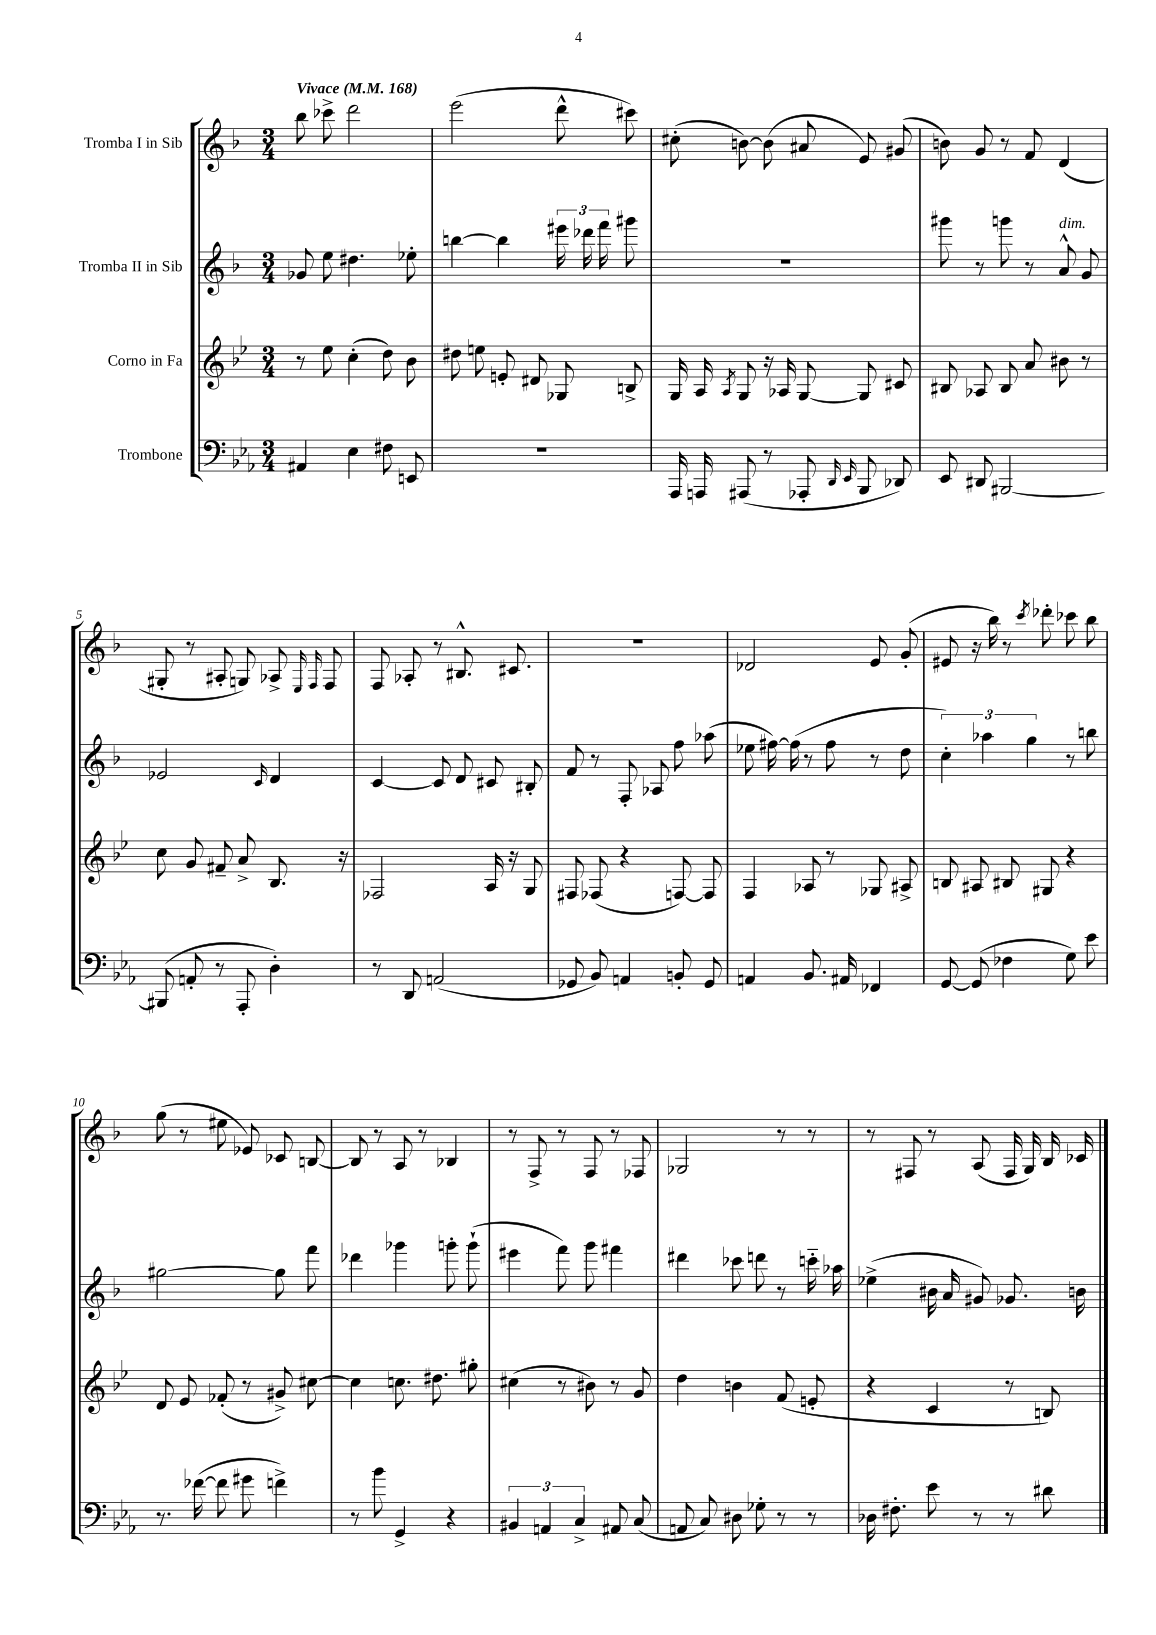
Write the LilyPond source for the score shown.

<<
\new StaffGroup <<
\new Staff = "s0" \with { instrumentName = "Tromba I in Sib" } {
    \clef treble \key f \major \numericTimeSignature \time 3/4 \tempo "Vivace" 4 = 168
    \autoBeamOff bes''8 ces'''8-> d'''2 |
    e'''2( d'''8-^ cis'''8) |
    cis''8-.( b'8~) b'8( ais'8 e'8) gis'8( |
    b'8) g'8 r8 f'8 d'4( |
    gis8-. r8 ais8-. g8) aes8-> \grace { e16 f16 } f8 |
    f8 aes8-. r8 bis8.-^ cis'8. |
    R2. |
    des'2 e'8 g'8-.( |
    eis'8 r16 bes''16) r8 \acciaccatura { c'''8 } des'''8-. ces'''8 bes''8 |
    g''8( r8 eis''8 ees'8) ces'8 b8~ |
    b8 r8 a8 r8 bes4 |
    r8 f8-> r8 f8 r8 fes8 |
    ges2 r8 r8 |
    r8 fis8 r8 a8( fis16 g16) bes16 ces'16 \bar "|." |
}
\new Staff = "s1" \with { instrumentName = "Tromba II in Sib" } {
    \clef treble \key f \major \numericTimeSignature \time 3/4
    \autoBeamOff ges'8 e''8 dis''4. ees''8-. |
    b''4~ b''4 \tuplet 3/2 { eis'''16 des'''16 f'''16 } gis'''8 |
    R2. |
    gis'''8 r8 g'''8 r8 a'8-^^\markup { \italic "dim." } g'8 |
    ees'2 \grace { c'16 } d'4 |
    c'4~ c'8 d'8 cis'8 bis8-. |
    f'8 r8 f8-. aes8 f''8 aes''8( |
    ees''8 fis''16~) fis''16( r8 fis''8 r8 d''8 |
    \tuplet 3/2 { c''4-.) aes''4 g''4 } r8 b''8 |
    gis''2~ gis''8 f'''8 |
    des'''4 ges'''4 g'''8-. g'''8-!( |
    eis'''4 f'''8) g'''8 fis'''4 |
    dis'''4 ces'''8 d'''8 r8 c'''16-_ aes''16 |
    ees''4->( bis'16 a'16 gis'8) ges'8. b'16 \bar "|." |
}
\new Staff = "s2" \with { instrumentName = "Corno in Fa" } {
    \clef treble \key bes \major \numericTimeSignature \time 3/4
    \autoBeamOff r8 ees''8 c''4-.( d''8) bes'8 |
    dis''8 e''8 e'8-. dis'8 ges8 b8-> |
    g16 a16 \acciaccatura { a8 } g8 r16 aes16 g8~ g8 cis'8 |
    bis8 aes8 bis8 a'8 bis'8 r8 |
    c''8 g'8 fis'8-- a'8-> bes8. r16 |
    fes2 a16 r16 g8 |
    fis8 fes8( r4 f8~) f8 |
    f4 aes8 r8 ges8 ais8-> |
    b8 ais8 bis8 gis8 r4 |
    d'8 ees'8 fes'8-.( r8 gis'8->) cis''8~ |
    cis''4 c''8. dis''8. gis''8-. |
    cis''4( r8 bis'8) r8 g'8 |
    d''4 b'4 f'8( e'8-. |
    r4 c'4 r8 b8) \bar "|." |
}
\new Staff = "s3" \with { instrumentName = "Trombone" } {
    \clef bass \key ees \major \numericTimeSignature \time 3/4
    \autoBeamOff ais,4 ees4 fis8 e,8 |
    R2. |
    aes,,16 a,,16 ais,,8( r8 aes,,8-. \grace { d,16 ees,16 } bes,,8 des,8) |
    ees,8 dis,8 bis,,2~ |
    bis,,8( a,8-. r8 aes,,8-. d4-.) |
    r8 d,8 a,2( |
    ges,8 bes,8) a,4 b,8-. ges,8 |
    a,4 bes,8. ais,16 fes,4 |
    g,8~ g,8( fes4 g8) ees'8 |
    r8. fes'16~( fes'8 gis'8 f'4->) |
    r8 bes'8 g,4-> r4 |
    \tuplet 3/2 { bis,4 a,4 c4-> } ais,8 c8( |
    a,8 c8) dis8 ges8-. r8 r8 |
    des16 fis8.-. ees'8 r8 r8 dis'8 \bar "|." |
}
>>
>>
